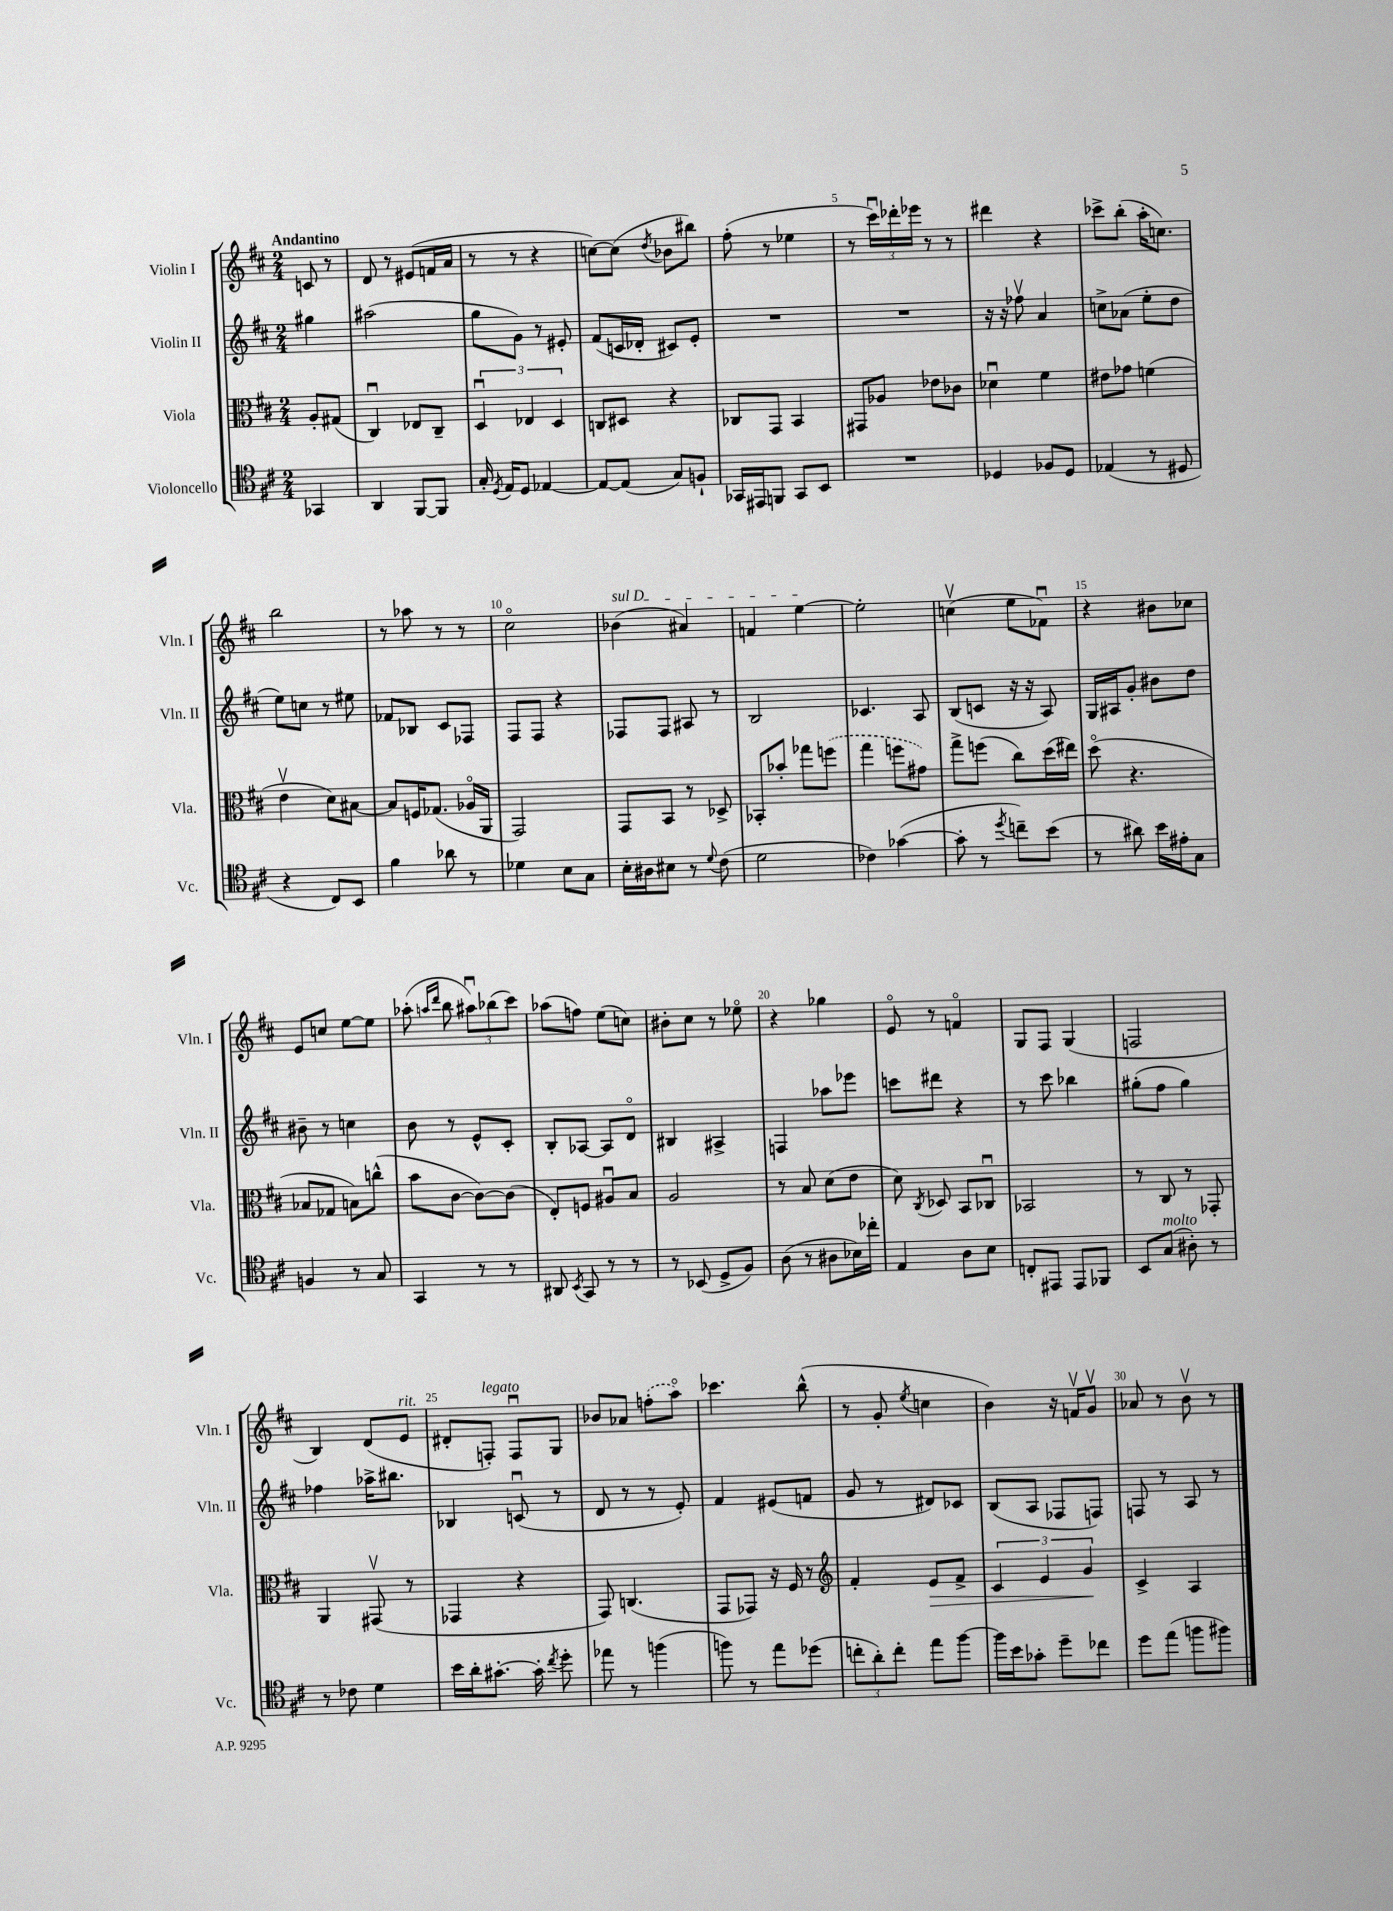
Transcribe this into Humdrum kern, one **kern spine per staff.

**kern	**kern	**dynam	**kern	**kern
*part4	*part3	*part3	*part2	*part1
*staff4	*staff3	*staff3	*staff2	*staff1
*I"Violoncello	*I"Viola	*	*I"Violin II	*I"Violin I
*I'Vc.	*I'Vla.	*	*I'Vln. II	*I'Vln. I
*clefC4	*clefC3	*	*clefG2	*clefG2
*k[f#c#]	*k[f#c#]	*	*k[f#c#]	*k[f#c#]
*M2/4	*M2/4	*	*M2/4	*M2/4
=	=	=	=	=
!	!	!	!	!LO:TX:a:B:t=Andantino
4GG-X/	8A'/L	.	4gg#X\	8cn/
.	(8G#X/J	.	.	8r
=1	=1	=1	=1	=1
4AA/	4C#u/)	.	(2aa#X\	8d/
.	.	.	.	8r
[8FF#/L	8E-X/L	.	.	(8e#X/L
8FF#/J]	8C#~/J	.	.	16fn/L
.	.	.	.	16a/JJ
=2	=2	=2	=2	=2
16G'/	6Du/	.	8gg\L	8r
8qD/	.	.	.	.
16E/KL	.	.	.	.
8D/J	.	.	8g\J)	8r
.	6E-X/	.	.	.
[4E-X/	.	.	8r	4r
.	6D/	.	.	.
.	.	.	8e#X'/	.
=3	=3	=3	=3	=3
8E-/L_	8Cn/L	.	(8f#/L	[8ccn\L)
(8E-/J]	8D#X/J	.	16cn/L	(8cc\J]
.	.	.	16d-X'/JJ	.
.	.	.	.	8qdd/
8G/L)	4r	.	8c#X/L)	8b-X\L
8Fn`/J	.	.	8e'/J	8bb#X\J)
=4	=4	=4	=4	=4
16GG-X/LL	8C-X/L	.	2r	(8ff#'\
16EE#X/J	.	.	.	.
8FFn/J	8GG/J	.	.	8r
8GG-/L	4BB/	.	.	4ee-X\
8BB/J	.	.	.	.
=5	=5	=5	=5	=5
2r	8GG#X/L	.	2r	8r
.	8A-X/J	.	.	24ccc#u\LL)
.	.	.	.	24ddd-X'\
.	.	.	.	24eee-X\JJ
.	8e-X\L	.	.	8r
.	8c-X\J	.	.	8r
=6	=6	=6	=6	=6
4D-X/	4d-Xu\	.	16r	4ddd#X\
.	.	.	16r	.
.	.	.	8ff-Xv\	.
8F-X/L	4f#\	.	4a/	4r
8D-/J	.	.	.	.
=7	=7	=7	=7	=7
(4E-X/	8e#X\L	.	8ccn^\L	8ccc-X^\L
.	8g-X\J	.	(8a-X\J	(8bb'\J
8r	(4fn\	.	8ee'\L	16aa'\KL
.	.	.	.	8.ccn\J)
8D#X/	.	.	8dd\J	.
!!LO:LB:g=z
=8	=8	=8	=8	=8
4r	4ev\	.	8ee\L)	2bb\
.	.	.	8ccn\J	.
8C#/L)	8d\L)	.	8r	.
8BB/J	[8B#X\J	.	8ee#X\	.
=9	=9	=9	=9	=9
4f#\	8B#/L]	.	8f-X/L	8r
.	16Fn/K	.	8B-X/J	8aa-X\
.	(8.G-X/J	.	.	.
8a-X\	.	.	8c#/L	8r
8r	16A-X/LL	.	8F-X/J	8r
.	16AA/JJ	.	.	.
=10	=10	=10	=10	=10
4d-X\	2GG/)	.	8F#/L	2cc#\
.	.	.	8F#/J	.
8B\L	.	.	4r	.
8G\J	.	.	.	.
=11	=11	=11	=11	=11
!	!	!	!	!LO:TX:a:i:t=sul D
16B'\LL	8GG/L	.	8F-X/L	(4b-X\
16A#X\J	.	.	.	.
8B#X\J	8BB/J	.	8F-/J	.
8r	8r	.	8A#X/	4a#X/)
8qqd/	.	.	.	.
(8c#\	8D-X^/	.	8r	.
=12	=12	=12	=12	=12
2d\	8BB-X'/L	.	2B/	4fn/
.	8b-X'/J	.	.	.
.	8gg-X\L	.	.	[4ee\
.	(8ffn\J	.	.	.
=13	=13	=13	=13	=13
4c-X\)	4gg\	.	4.c-X/	2ee'\]
([4g-X\	8ffn\L	.	.	.
.	8g#X\J)	.	8A/	.
=14	=14	=14	=14	=14
8g-'\]	8gg^\L	.	(8B/L	(4ccnv\
8r	(8ffn\J	.	8cn/J	.
8qdd/	.	.	.	.
8ccn~\L)	8cc#\L)	.	16r	8ee\L
.	.	.	16r	.
(8b\J	(16dd\L	.	8A/)	8f-Xu\J)
.	16ee#X\JJ)	.	.	.
=15	=15	=15	=15	=15
8r	(8dd\	.	16G/LL	4r
.	.	.	16A#X/J	.
8a#X\)	4.r	.	8g'/J	.
16b\LL	.	.	8b#X\L	8b#X\L
16e#X'\J	.	.	.	.
8G\J	.	.	8dd\J	8cc-X\J
!!LO:LB:g=z
=16	=16	=16	=16	=16
4Fn/	8B-X/L	.	8b#X~\	8e/L
.	8G-X/J	.	8r	8ccn/J
8r	8Bn\L)	.	4ccn\	[8ee\L
8G/	(8ccn^^\J	.	.	8ee\J]
=17	=17	=17	=17	=17
4GG/	8b\L	.	8b\	(8aa-X'\
.	.	.	.	16qqaan/LL
.	.	.	.	16qqddd/JJ
.	[8c#\J	.	8r	8bb\
8r	8c#\L_)	.	8e^^/L	12aa#Xu\L)
.	.	.	.	(12bb-X\
8r	(8c#\J]	.	8c#'/J	.
.	.	.	.	12ccc#\J)
=18	=18	=18	=18	=18
8AA#X/	8E'/L)	.	8B'/L	(8aa-X\L
8qBB/	.	.	.	.
8GG/	8Fn/J	.	[8A-X/J	8ffn\J)
8r	8A#Xu/L	.	8A-/L]	(8ee\L
8r	8B/J	.	8d/J	8ccn\J)
=19	=19	=19	=19	=19
8r	2A/	.	4B#X/	8b#X'\L
(8BB-X/	.	.	.	8cc#\J
8D^/L	.	.	4A#X^/	8r
8F#/J)	.	.	.	8ee-X\
=20	=20	=20	=20	=20
(8A\	8r	.	4Fn/	4r
8r	8B/	.	.	.
8A#X\L	(8d\L	.	8aa-X\L	4gg-X\
16B-X\L)	8e\J	.	8eee-X\J	.
16cc-X'\JJ	.	.	.	.
=21	=21	=21	=21	=21
4E/	8d\)	.	8cccn\L	8e/
.	8qC#/	.	.	.
.	8D-X/	.	8ddd#X\J	8r
8A\L	8BB/L	.	4r	4fn/
8B\J	8C-Xu/J	.	.	.
=22	=22	=22	=22	=22
8Cn'/L	2BB-X/	.	8r	8G/L
8EE#X/J	.	.	8ccc#\	8F#/J
8EE#/L	.	.	4bb-X\	(4G/
8FF-X/J	.	.	.	.
=23	=23	=23	=23	=23
8BB/L	8r	.	(8gg#X'\L	2Fn/
!LO:TX:a:i:t=molto	!	!	!	!
(8G/J	8C#/	.	8ff#\J	.
8A#X'\)	8r	.	4gg#\)	.
8r	8GG-X'/	.	.	.
!!LO:LB:g=z
=24	=24	=24	=24	=24
8r	4AA/	.	4ff-X\	4B/)
8c-X\	.	.	.	.
4d\	(8GG#Xv/	.	16aa-X^\KL	(8d/L
.	.	.	8.bb#X\J	.
!	!	!	!	!LO:TX:a:i:t=rit.
.	8r	.	.	8e/J
=25	=25	=25	=25	=25
16b\LL	4GG-X/	.	4B-X/	8d#X'/L
16a'\J	.	.	.	.
!	!	!	!	!LO:TX:a:i:t=legato
[8.g#X'\J	.	.	.	8Fn'/J)
.	4r	.	(8cnu/	8Fu/L
16g#'\]	.	.	.	.
8qcc#/	.	.	.	.
8dd'\	.	.	8r	8G/J
=26	=26	=26	=26	=26
8ee-X\	8GG/)	.	8d/	8b-X/L
8r	(4.Cn/	.	8r	8a-X/J
(4ffn\	.	.	8r	(8ffn'\L
.	.	.	8e'/)	8aa\J)
=27	=27	=27	=27	=27
8ffn\)	8GG/L	.	4f#/	4.ccc-X\
8r	8GG-X/J)	.	.	.
8ee\L	16r	.	(8e#X/L	.
.	16F#/	.	.	.
(8dd-X\J	8r	.	8fn/J	(8bb^^\
=28	=28	=28	=28	=28
*	*clefG2	*	*	*
12ccn'\L	4f#'/	.	8g/	8r
12a'\)	.	.	.	.
.	.	.	8r	8g'/
12cc'\J	.	.	.	.
.	.	.	.	8qee/
!	!	!LO:HP:b	!	!
8ee\L	8e/L	>	8d#X/L)	4ccn\
[8ff#\J	8f#^/J	.	8c-X/J	.
=29	=29	=29	=29	=29
16ff#\LL]	6c#/	.	(8B/L	4b\)
16b\J	.	.	.	.
8g-X'\J	.	.	8A/J	.
.	6e/	.	.	.
8dd~\L	.	.	8F-X/L	16r
.	.	.	.	16fnv/KL
.	6g/	.	.	.
8cc-X\J	.	.	8Fn/J)	8gv/J
.	.	]	.	.
=30	=30	=30	=30	=30
8dd\L	4c#^/	.	8Fn/	8a-X/
(8ee\J	.	.	8r	8r
8ffn\L	4A/	.	8A/	8bv\
8ff#X\J)	.	.	8r	8r
==	==	==	==	==
*-	*-	*-	*-	*-
